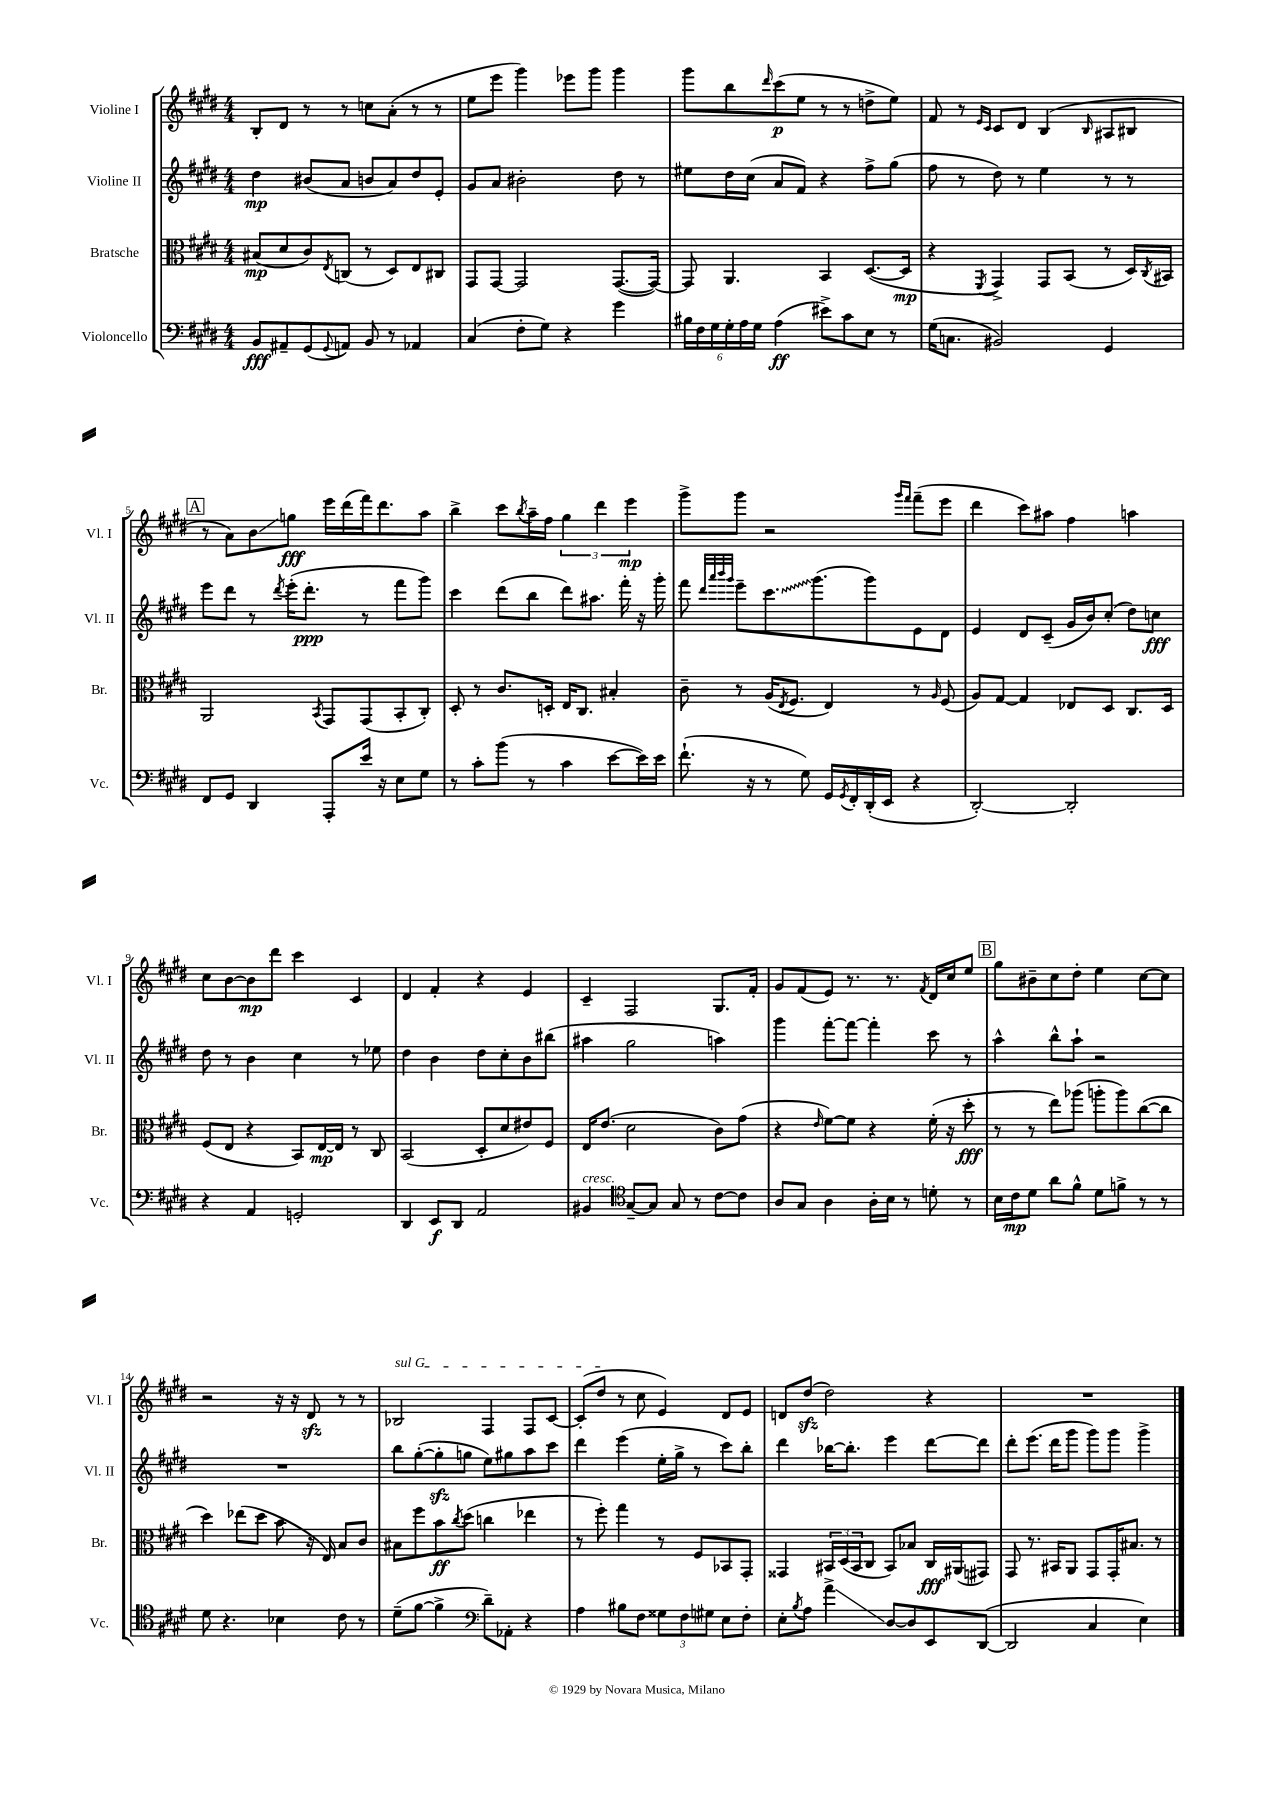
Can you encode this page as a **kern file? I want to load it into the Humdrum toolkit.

**kern	**kern	**kern	**kern
*staff4	*staff3	*staff2	*staff1
*clefF4	*clefC3	*clefG2	*clefG2
*k[f#c#g#d#]	*k[f#c#g#d#]	*k[f#c#g#d#]	*k[f#c#g#d#]
*M4/4	*M4/4	*M4/4	*M4/4
8BB	(8B#	4dd#	8B'
8AA#~	8d#	.	8d#
(8GG#	8c#)	(8b#	8r
8qqGG#	8qE	.	.
8AA)	(8C	8a	8r
8BB	8r	8b	8cc
8r	8D#)	8a)	(8a'
4AA-	8E	8dd#	8r
.	8C#	8e'	8r
=	=	=	=
(4C#	8GG#	8g#	8ee
.	[8GG#	8a	8eee
8F#'	2GG#]	2b#'	4ggg#)
8G#)	.	.	.
4r	.	.	8eee-
.	.	.	8ggg#
4g#	([8.GG#	8dd#	4ggg#
.	.	8r	.
.	16GG#_)	.	.
=	=	=	=
24B#	8GG#]	8ee#	8ggg#
24F#	.	.	.
24G#	.	.	.
24G#'	4.AA	16dd#	8bb
24A	.	.	.
.	.	(16cc#	.
24G#	.	.	.
.	.	.	16qqddd#
(4A	.	8a	(8ccc#
.	.	8f#)	8ee
8e#^)	4BB	4r	8r
8c#	.	.	8r
8E	([8.D#	8ff#^	8dd^
8r	.	(8gg#	8ee)
.	16D#]	.	.
=	=	=	=
(16G#	4r	8ff#	8f#
8.C	.	.	.
.	.	8r	8r
.	.	.	16qqe
.	8qFF#	.	16qqc#
2BB#)	4GG#^)	8dd#)	8c#
.	.	8r	8d#
.	8GG#	4ee	(4B
.	(8BB	.	.
.	.	.	16qqB
4GG#	8r	8r	8A#
.	16D#)	8r	8B#
.	8qC#	.	.
.	16BB#	.	.
=	=	=	=
8FF#	2AA	8eee	8r
8GG#	.	8ddd#	8a)
4DD#	.	8r	8b
.	.	8qddd#	.
.	.	(16eee'	8gg
.	.	8.ddd#'	.
.	8qBB	.	.
8AAA'	8GG#	.	16eee
.	.	.	(16ddd#
16e	(8GG#	8r	16fff#)
16r	.	.	8.ddd#
8E	8BB'	8fff#	.
8G#	8C#')	8ggg#)	8aa
=	=	=	=
8r	8D#'	4ccc#	4bb^
8c#'	8r	.	.
(8b	8.c#	(8ddd#	8ccc#
.	.	.	8qbb
8r	.	8bb	16aa~
.	16D'	.	16ff#
4c#	16E	8ddd#)	6gg#
.	8.C#	.	.
.	.	8.aa#	.
.	.	.	6ddd#
[8e	4B#'	.	.
.	.	16fff#'	.
.	.	.	6eee
16e])	.	16r	.
16e	.	16ggg#'	.
=	=	=	=
(8.f#`	8c#~	8fff#	8ggg#^
.	.	32qqddd#	.
.	.	32qqaaa	.
.	.	32qqbbb	.
.	.	32qqggg#	.
.	8r	8eee~	8ggg#
16r	.	.	.
8r	(16A	8.ccc#	2r
.	8qE	.	.
.	8.F#	.	.
8G#)	.	.	.
.	.	(8.ggg#	.
16GG#	4E)	.	.
8qGG#	.	.	.
16FF#'	.	.	.
(16DD#'	.	8ggg#)	.
16EE	.	.	.
.	.	.	16qqggg#
.	.	.	16qqfff#
4r	8r	8e	(8fff#~
.	16qqA	.	.
.	(8F#	8d#	8eee
=	=	=	=
[2DD#')	8A)	4e	4ddd#
.	[8G#	.	.
.	4G#]	8d#	8ccc#)
.	.	(8c#~	8aa#
2DD#']	8E-	16g#	4ff#
.	.	16b)	.
.	8D#	(8cc#'	.
.	8.C#	8dd#)	4aa
.	.	8cc	.
.	16D#	.	.
=	=	=	=
4r	(8F#	8dd#	8cc#
.	8E	8r	[8b
4AA	4r	4b	8b]
.	.	.	8ddd#
2GG'	8BB)	4cc#	4ccc#
.	[16E	.	.
.	16E]	.	.
.	8r	8r	4c#
.	8C#	8ee-	.
=	=	=	=
4DD#	(2BB	4dd#	4d#
8EE	.	4b	4f#'
8DD#	.	.	.
2AA	8D#'	8dd#	4r
.	8d#	8cc#'	.
.	8e#)	8b	4e
.	8F#	(8bb#	.
=	=	=	=
4BB#	16E	4aa#	4c#~
.	(8.e	.	.
*clefC4	*	*	*
[8G#~	2d#	2gg#	2F#
8G#]	.	.	.
8G#	.	.	.
8r	.	.	.
[8c#	8c#)	4aa)	8.G#
8c#]	(8g#	.	.
.	.	.	16f#'
=	=	=	=
8A	4r	4ggg#	8g#
8G#	.	.	(8f#
.	16qqe	.	.
4A	[8f#)	[8fff#'	8e)
.	8f#]	8fff#_	8.r
16A'	4r	4fff#']	.
16B	.	.	8.r
8r	.	.	.
.	.	.	8qf#
8d'	(16f#'	8ccc#	16d#
.	16r	.	16cc#
8r	8dd#'	8r	8ee
=	=	=	=
16B	8r	4aa^^	8gg#
16c#	.	.	.
8d#	8r	.	8b#~
8a	8ee)	8bb^^	8cc#
8f#^^	(8aa-	8aa`	8dd#'
8d#	8aa'	2r	4ee
8f^	8aa)	.	.
8r	([8cc#	.	[8cc#
8r	8cc#]	.	8cc#]
=	=	=	=
8d#	4dd#)	1r	2r
4.r	.	.	.
.	(8ee-	.	.
.	8dd#	.	.
4B-	8b	.	16r
.	.	.	16r
.	16r	.	8d#
.	16E)	.	.
8c#	8B	.	8r
8r	8c#	.	8r
=	=	=	=
(8d#~	8B#	8bb	2B-
[8f#	8ff#	([8gg#'	.
4f#^]	8b	8gg#']	.
.	8qcc#	.	.
.	(8dd#	8gg	.
*clefF4	*	*	*
8d#~)	4cc	8ee)	4F#
8AA-'	.	8gg#	.
4r	4ee-	8aa	8F#
.	.	8ccc#	[8c#
=	=	=	=
4A	8r	4ddd#	(8c#']
.	8ff#')	.	8dd#
8B#	4gg#	(4eee	8r
8F#	.	.	8cc#
12G##	8r	16ee'	4e)
.	.	16gg#^	.
12F#	.	.	.
.	8F#	8r	.
12G#	.	.	.
8E	8BB-	8ccc#)	8d#
8F#'	8GG#'	8bb'	8e
=	=	=	=
8E'	4GG##	4ddd#	8d
8qB	.	.	.
8A	.	.	(8dd#
4a^	24BB#	[16bb-	2dd#)
.	(24D#	.	.
.	.	8.bb-']	.
.	24BB#	.	.
.	8C#	.	.
[8D#	8BB#)	4eee	.
8D#]	8B-	.	.
8EE	16C#	[8ddd#	4r
.	(16AA#	.	.
([8DD#	8GG#)	8ddd#]	.
=	=	=	=
2DD#]	8GG#	8ddd#'	1r
.	8.r	(8.eee	.
.	16BB#	16ddd#	.
.	8AA	8ggg#	.
4C#	8GG#	8ggg#)	.
.	16GG#'	8ggg#	.
.	8.B#	.	.
4E)	.	4ggg#^	.
.	8r	.	.
==	==	==	==
*-	*-	*-	*-
